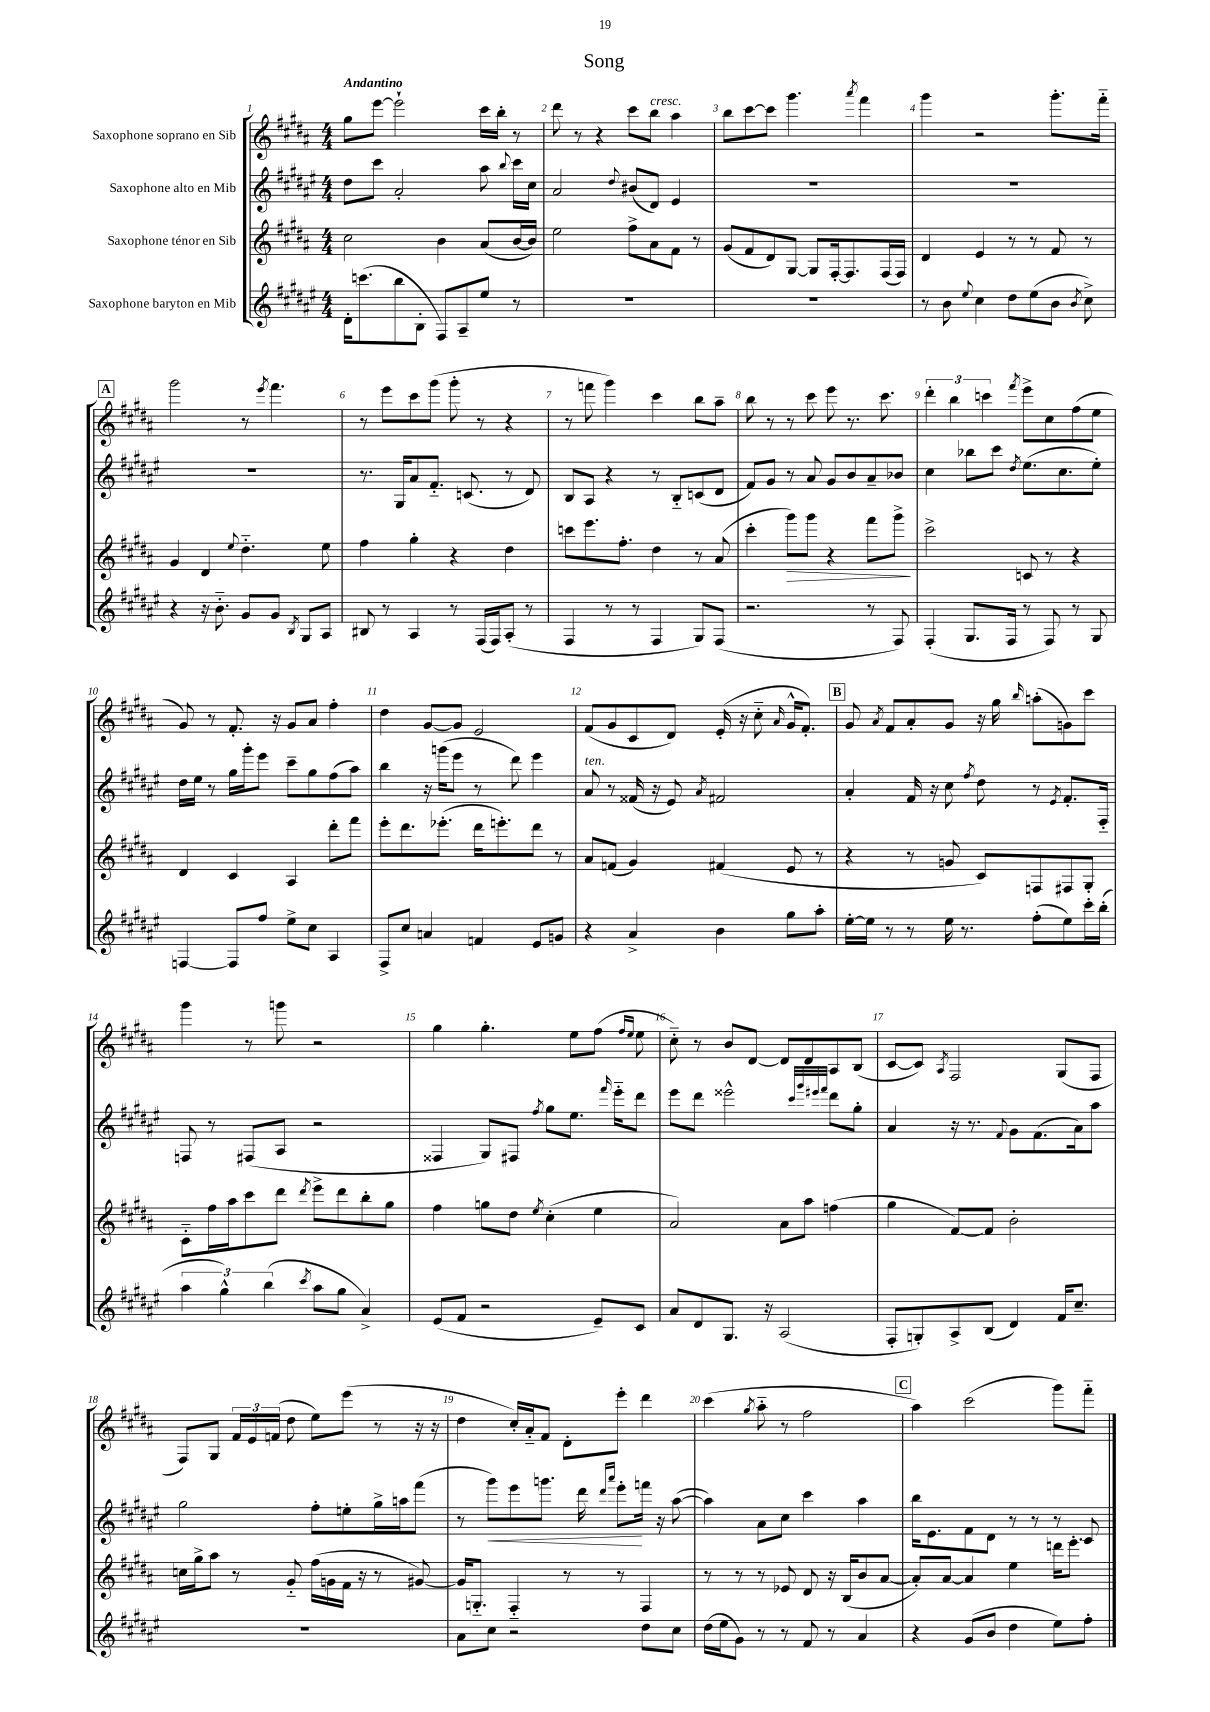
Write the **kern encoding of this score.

**kern	**kern	**kern	**kern
*staff4	*staff3	*staff2	*staff1
*clefG2	*clefG2	*clefG2	*clefG2
*k[f#c#g#d#a#e#]	*k[f#c#g#d#a#]	*k[f#c#g#d#a#e#]	*k[f#c#g#d#a#]
*M4/4	*M4/4	*M4/4	*M4/4
16d#'	2cc#	8dd#	8gg#
(8.ccc	.	.	.
.	.	8ccc#	[8eee
8bb	.	2a#'	2eee`]
8B'	.	.	.
8F#)	4b	.	.
8A#~	.	.	.
8ee#	(8a#	8aa#	16ccc#
.	.	.	16bb'
.	.	8qqbb	.
8r	[16b	16ccc#	8r
.	16b])	16cc#	.
=	=	=	=
1r	2ee	2a#	8ddd#
.	.	.	8r
.	.	.	4r
.	.	8qqdd#	.
.	8ff#^	(8b#	8ccc#
.	8a#	8d#)	8bb
.	8f#	4e#	4aa#
.	8r	.	.
=	=	=	=
1r	(8g#	1r	8bb
.	8f#	.	[8ccc#
.	8d#)	.	8ccc#]
.	[8G#	.	4.ggg#
.	8G#]	.	.
.	[16F#'	.	.
.	8.F#]	.	.
.	.	.	8qaaa#
.	.	.	4fff#
.	(16F#	.	.
.	16F#)	.	.
=	=	=	=
8r	4d#	1r	4ggg#
8b	.	.	.
8qqee#	.	.	.
4cc#	4e	.	2r
8dd#	8r	.	.
(8ee#	8r	.	.
8b	8f#	.	8.ggg#'
8qb	.	.	.
8cc#^)	8r	.	.
.	.	.	16fff#'~
=	=	=	=
4r	4g#	1r	2ggg#
16r	4d#	.	.
8.b'~	.	.	.
.	8qqee	.	.
8g#	4.dd#'~	.	8r
.	.	.	8qeee
8g#	.	.	4.fff#
8qB	.	.	.
8G#	.	.	.
8A#	8ee	.	.
=	=	=	=
8B#	4ff#	8.r	8r
8r	.	.	8eee
.	.	16G#	.
4A#	4gg#'	8a#	8ccc#
.	.	8.f#'~	(8ggg#
8r	4r	.	8ggg#'
.	.	(8.c	.
(16F#	.	.	8r
16F#)	.	.	.
(8A#'	4dd#	8r	4r
8r	.	8d#)	.
=	=	=	=
4F#	8ccc	8B	8r
.	8.eee	8A#	8fff
8r	.	4r	4ggg#)
.	8.ff#'	.	.
8r	.	.	.
4F#	4dd#	8r	4ccc#
.	.	8B'~	.
8G#)	8r	(8c	8bb
(8F#	(8a#	8d#	8aa#~
=	=	=	=
2.r	4ccc#'	8f#)	8bb
.	.	8g#	8r
.	8ggg#)	8r	8r
.	8ggg#	8a#	8ccc#
.	4r	8g#	8eee
.	.	8b	8.r
8r	8fff#	8a#~	.
.	.	.	8.ccc#
8F#)	8ggg#^	8b-	.
=	=	=	=
(4F#'	2ccc#^	4cc#	6ddd#'
.	.	.	6bb
8.G#	.	8bb-	.
.	.	.	6ccc
.	.	8ccc#	.
16F#	.	.	.
.	.	8qdd#	8qfff#
8r	8c	(8.ee#	8eee^
8F#)	8r	.	8cc#
.	.	8.cc#	.
8r	4r	.	(8ff#
8G#	.	8ee#')	8ee
=	=	=	=
[4F	4d#	16dd#	8g#)
.	.	16ee#	.
.	.	8r	8r
8F]	4c#	16gg#	8.f#'
.	.	16ggg#'	.
8ff#	.	8eee#	.
.	.	.	16r
8ee#^	4A#	8ccc#~	8g#
8cc#	.	8gg#	8a#
4A#	8ddd#'	(8ff#	4ff#'
.	8fff#	8aa#)	.
=	=	=	=
8F#^	8eee'	4bb	4dd#
8cc#	8.ddd#	.	.
4a	.	16r	[8g#
.	(8.eee-'	(16ggg	.
.	.	8eee#	8g#]
4f	16ddd#	8r	2e
.	8.eee')	.	.
.	.	8ddd#)	.
8e#	8ddd#	4eee#	.
8g	8r	.	.
=	=	=	=
4r	8a#	8a#	(8f#
.	(8f	8r	8g#
4a#^	4g#)	(16f##	8c#
.	.	16r	.
.	.	8e#)	8d#)
.	.	8qa#	.
4b	(4f#	2f#	(16e'
.	.	.	16r
.	.	.	8cc#'~
.	.	.	16qqa#
8gg#	8e	.	16g#^^
.	.	.	8.f#')
8aa#'	8r	.	.
=	=	=	=
[16ee#'	4r	4a#'	8g#
16ee#]	.	.	.
.	.	.	8qa#
8r	.	.	8f#
8r	8r	16f#	8a#'
.	.	16r	.
16ee#	8g	8cc#	8g#
8.r	.	.	.
.	.	8qff#	.
.	8c#)	8dd#	16r
.	.	.	16gg#
.	.	.	16qqbb
(8ff#'	8F	8r	(8aa'
.	.	8qe#	.
8ee#)	8F#	8.f#'	8g)
16ccc#'	8G#'	.	8ccc#
(16bb'	.	16F#'~	.
=	=	=	=
6aa#	8c#'~	8F	4ggg#
.	16ff#	8r	.
6gg#^^)	.	.	.
.	16aa#	.	.
.	8ccc#	(8F#	8r
(6bb	.	.	.
.	8ddd#	8A#	8ggg
8qccc#	8qddd#	.	.
8aa#	8eee^	2r	2r
8gg#	8ddd#	.	.
4a#^)	8bb'	.	.
.	8gg#	.	.
=	=	=	=
(8e#	4ff#	4F##	4gg#
8f#	.	.	.
2r	8gg	8G#)	4.gg#'
.	8dd#	8F#	.
.	8qee	8qff#	.
.	(4cc#'	8gg#	.
.	.	8.ee#	8ee
8e#~)	4ee	.	(8ff#
.	.	16qqfff#	.
.	.	16eee#'~	.
.	.	.	16qqff#
.	.	.	16qqee
8c#	.	8ddd#	8ee
=	=	=	=
8a#	2a#)	8eee#	8cc#'~)
8d#	.	8ddd#	8r
8.G#	.	2eee##^^	8b
.	.	.	[8d#
16r	.	.	.
(2A#	8a#	.	8d#]
.	8aa#	.	8d#
.	.	32qqccc#	.
.	.	32qqggg#	.
.	.	32qqeee#	.
.	.	32qqfff#	.
.	(4ff	8ddd#	8A#
.	.	8gg#'	(8B
=	=	=	=
8F#'	4gg#	4a#	[8c#
8G')	.	.	8c#])
.	.	.	8qA#
8A#^	[8f#)	16r	2F#
.	.	8.r	.
(8B	8f#]	.	.
.	.	8qqf#	.
4d#)	2b'	8g#	.
.	.	(8.f#	.
16f#	.	.	(8G#
8.cc#~	.	16a#)	.
.	.	8aa#	8F#
=	=	=	=
1r	16cc	2gg#	8F#)
.	16gg#^	.	.
.	8aa#	.	8G#
.	8r	.	24f#
.	.	.	24e
.	.	.	(24f
.	8g#'~	.	8dd#
.	(16ff#	8ff#'	8ee)
.	16g	.	.
.	16f#	8ee'	(8eee
.	16r	.	.
.	8r	16gg#^	8r
.	.	16aa	.
.	[8g#)	(8fff#	16r
.	.	.	16r
=	=	=	=
8a#	16g#]	8r	4dd#
.	8.G'~	.	.
8cc#	.	8ggg#)	.
2r	4F#'~	8eee#	16cc#')
.	.	.	16a#'~
.	.	8.ggg	8f#
.	8r	.	8d#'
.	.	16ddd#	.
.	.	16qqddd#	.
.	.	16qqaaa#	.
.	8r	8eee#'	8eee'
8dd#	4F#	16fff	4ddd#
.	.	16r	.
8cc#	.	([8aa#	.
=	=	=	=
(16dd#	8r	4aa#])	(4ccc#
16ee#	.	.	.
8g#)	8r	.	.
.	.	.	8qgg#
8r	8r	8a#	8aa#'~
8r	8e-	8cc#	8r
8f#	8d#	4ccc#	2ff#
8r	16r	.	.
.	(16B	.	.
4a#	8b	4aa#	.
.	[8a#	.	.
=	=	=	=
4r	8a#'])	16bb	4aa#)
.	.	8.e#	.
.	[8a#	.	.
(8g#	4a#]	8f#	(2ccc#
8b	.	8d#	.
4dd#	4ee	8r	.
.	.	8r	.
8ee#)	16ddd	8r	8ggg#)
.	8.eee'	.	.
8ff#'	.	8c#	8fff#'~
==	==	==	==
*-	*-	*-	*-
